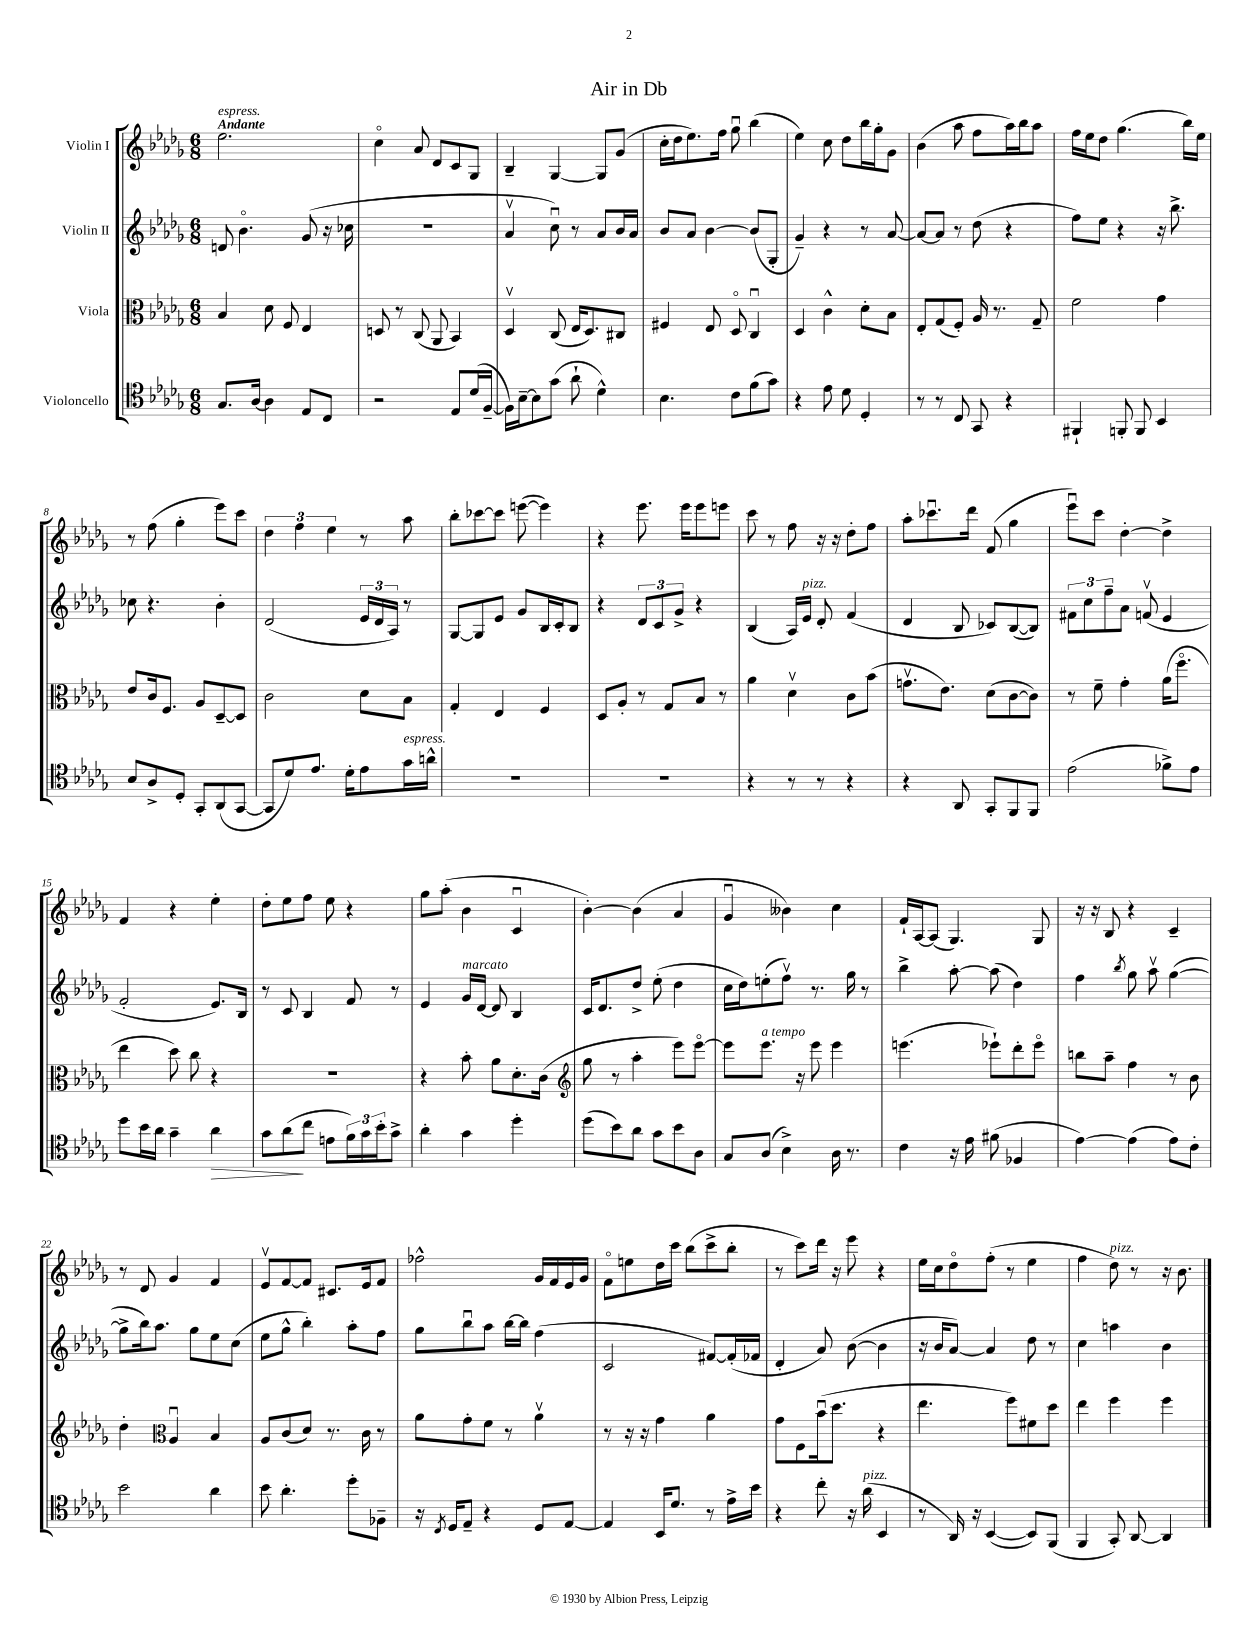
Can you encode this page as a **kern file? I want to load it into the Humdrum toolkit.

**kern	**kern	**kern	**kern
*staff4	*staff3	*staff2	*staff1
*clefC4	*clefC3	*clefG2	*clefG2
*k[b-e-a-d-g-]	*k[b-e-a-d-g-]	*k[b-e-a-d-g-]	*k[b-e-a-d-g-]
*M6/8	*M6/8	*M6/8	*M6/8
8.G-/L	4B-/	8d/	2.ee-\
.	.	4.b-o\	.
[16A-/Jk	.	.	.
4A-\]	8d-\	.	.
.	8F/	.	.
8E-/L	4E-/	(8g-/	.
8C/J	.	16r	.
.	.	16cc-\	.
=	=	=	=
2r	8D/	2.r	4cco\
.	8r	.	.
.	(8C/	.	8a-/
.	8AA-/	.	8d-/L
8E-/L	4BB-/)	.	8c/
(16d-/L	.	.	8G-/J
[16F~/JJ	.	.	.
=	=	=	=
16F\]LL)	4D-v/	4a-v/	4B-~/
[16B-~\J	.	.	.
8B-\]	.	.	.
(8g-\J	(8C/	8ccu\)	[4G-/
8a-`\	16E-/LK	8r	.
.	8.D-/)	.	.
4d-^^\)	.	8a-/L	8G-/]L
.	8C#/J	16b-/L	(8g-/J
.	.	16a-/JJ	.
=	=	=	=
4.B-\	4F#/	8b-/L	16cc'\LL
.	.	.	16dd-\J
.	.	8a-/J	8.ee-\)
.	8E-/	[4b-\	.
.	.	.	16ff\Jk
8c\L	8D-o/	.	8gg-u\
(8f\	4Cu/	(8b-/]L	(4bb-\
8g-\J)	.	8G-'/J	.
=	=	=	=
4r	4D-/	4g-~/)	4ee-\)
8e-\	4c^^\	4r	8cc\
8d-\	.	.	8dd-\L
4D-'/	8d-'\L	8r	16bb-\L
.	.	.	16gg-'\J
.	8B-\J	[8a-/	8g-\J
=	=	=	=
8r	8E-'/L	8a-/_L	(4b-\
8r	(8G-/	8a-/]J	.
8C/	8F'/J)	8r	8aa-\
8GG-/	16A-/	(8dd-\	8ff\L
.	8.r	.	.
4r	.	4r	16aa-\L)
.	.	.	16bb-\J
.	8G-~/	.	8aa-\J
=	=	=	=
4FF#`/	2f\	8ff\L)	16ff\LL
.	.	.	16ee-\J
.	.	8ee-\J	8dd-\J
8FF'/	.	4r	(4.gg-\
8FF/	.	.	.
4BB-/	4g-\	16r	.
.	.	8.bb-^\	.
.	.	.	16bb-\LL)
.	.	.	16ee-\JJ
=	=	=	=
8B-/L	8e-/L	8cc-\	8r
8A-^/	16c/k	4.r	(8ff\
.	8.F/J	.	.
8D-'/J	.	.	4gg-'\
8GG-'/L	8A-/L	.	.
(8AA-/	[8D-~/	4b-'\	8eee-\L)
[8GG-/J	8D-/]J	.	8ccc\J
=	=	=	=
8GG-/]L	2c\	(2d-/	6dd-\
8d-/)	.	.	.
.	.	.	6ff\
8.e-/J	.	.	.
.	.	.	6ee-\
16d-'\LK	.	.	.
8e-\	8d-\L	24e-/LL	8r
.	.	24d-/	.
.	.	24A-/JJ)	.
16g-\L	8B-\J	8r	8aa-\
16a^^\JJ	.	.	.
=	=	=	=
2.r	4G-'/	[8G-/L	8bb-'\L
.	.	8G-/]	[8ccc-\
.	4E-/	8e-/J	8ccc-\]J
.	.	8g-/L	([8eee\
.	4F/	16B-/L	4eee\])
.	.	16c'/J	.
.	.	8B-/J	.
=	=	=	=
2.r	8D-/L	4r	4r
.	8A-'/J	.	.
.	8r	12d-/L	8.eee-\
.	.	12c/	.
.	8G-/L	.	.
.	.	12g-^/J	.
.	.	.	16eee-\LK
.	8B-/J	4r	8eee-\
.	8r	.	8eee\J
=	=	=	=
4r	4a-\	(4B-/	8ccc\
.	.	.	8r
8r	4d-v\	16A-/LL)	8ff\
.	.	16e-/JJ	.
8r	.	8d-'/	16r
.	.	.	16r
4r	8c\L	(4f/	8dd-'\L
.	(8b-\J	.	8ff\J
=	=	=	=
4r	8.gv\L	4d-/	8aa-'\L
.	.	.	8.ccc-u\
.	8.e-\J)	.	.
8AA-/	.	8B-/	.
.	.	.	16ddd-\Jk
8GG-'/L	(8d-\L	8c-/L)	(8f/
8FF/	[8c\	([8B-/	4gg-\
8FF/J	8c\]J)	8B-/]J)	.
=	=	=	=
(2e-\	8r	12f#\L	8eee-u\L)
.	.	12cc\	.
.	8f~\	.	8ccc\J
.	.	12ff~\	.
.	4g-'\	8a-\J	[4dd-'\
.	.	(8fv/	.
8f-^\L)	(16a-\LK	4e-/	4dd-^\]
.	8.ffo\J	.	.
8e-\J	.	.	.
=	=	=	=
8dd-\L	4ee-\	2f'/	4f/
16b-\L	.	.	.
16a-\JJ	.	.	.
4g-~\	8dd-\)	.	4r
.	8cc\	.	.
4a-\	4r	8.e-/L)	4ee-'\
.	.	16B-/Jk	.
=	=	=	=
8g-\L	2.r	8r	8dd-'\L
(8a-\	.	8c/	8ee-\
8cc\J	.	4B-/	8ff\J
8e\L	.	.	8ee-\
24f\L)	.	8f/	4r
24g-\	.	.	.
24b-'\J	.	.	.
8g-^\J	.	8r	.
=	=	=	=
4a-'\	4r	4e-/	8gg-\L
.	.	.	(8aa-'\J
4g-\	8b-'\	16g-/LL	4b-\
.	.	[16d-/JJ	.
.	8a-\L	8d-/]	.
4dd-'\	8.d-'\	4B-/	4cu/
.	(16c\Jk	.	.
=	=	=	=
*	*clefG2	*	*
(8dd-\L	8gg-\	16c/LK	[4b-'\)
.	.	8.d-/	.
8b-\)	8r	.	.
8a-\J	4aa-'\	8dd-^/J	(4b-\]
8g-\L	.	(8ee-'\	.
8b-\	8eee-\L)	4dd-\	4a-/
8A-\J	[8eee-o\J	.	.
=	=	=	=
8G-/L	8eee-\]L	16cc\LL	4g-u/
.	.	16dd-\J)	.
(8A-/J	8.eee-\J	(8ee'\	.
4B-^\)	.	8ffv\J)	4b--\)
.	16r	.	.
.	8eee-\	8.r	.
16A-\	4eee-\	.	4cc\
8.r	.	16gg-\	.
.	.	8r	.
=	=	=	=
4c\	(4.eee\	4bb-^\	16f`/LL
.	.	.	[16A-/J
.	.	.	(8A-/]J
16r	.	[8aa-'\	4.G-/)
16e-\	.	.	.
(8f#\	8eee-`\L)	(8aa-\]	.
4F-/	8ddd-'\	4dd-\)	.
.	8eee-o\J	.	8G-/
=	=	=	=
[4e-\)	8bb\L	4ff\	16r
.	.	.	16r
.	8aa-~\J	.	8B-/
.	.	8qbb-/	.
(4e-\]	4ff\	8gg-\	4r
.	.	8aa-v\	.
8e-\L)	8r	([4gg-\	4c~/
8c'\J	8b-\	.	.
=	=	=	=
2b-\	4dd-'\	8gg-^\]L	8r
.	.	16bb-\k)	8d-/
.	.	8.aa-\J	.
*	*clefC3	*	*
.	4A-u/	.	4g-/
.	.	8gg-\L	.
4a-\	4B-/	8ee-\	4f/
.	.	(8cc\J	.
=	=	=	=
8b-\	8A-/L	8ee-\L	8e-v/L
4.a-'\	(8c/	8gg-^^\J	[8f/
.	8d-/J)	4bb-'\)	8f/]J
.	8.r	.	8.c#/L
8dd-'\L	.	8aa-'\L	.
.	16c\	.	16e-/k
8F-~\J	8r	8ff\J	8f/J
=	=	=	=
16r	8a-\L	8gg-\L	2ff-^^\
8qC/	.	.	.
16D-/LK	.	.	.
8E-~/J	8g-'\	8bb-u\	.
4r	8f\J	8aa-\J	.
.	8r	[16bb-\LL	.
.	.	16bb-\]JJ	.
8D-/L	4a-v\	(4ff\	16g-/LL
.	.	.	16f/
[8E-/J	.	.	16e-/
.	.	.	16g-/JJ
=	=	=	=
4E-/]	8r	2c/	8fo\L
.	16r	.	8ee\
.	16r	.	.
16BB-/LK	4g-\	.	16dd-\L
8.d-/J	.	.	16ccc\JJ
.	.	.	(8bb-\L
8r	4a-\	[8f#/L)	8ccc^\
16e-^\LL	.	(16f#'/]L	8bb-'\J
16b-\JJ	.	16f-/JJ	.
=	=	=	=
4r	8g-\L	4d-'/	8r
.	8F\	.	8ccc\L)
8cc'\	(16b-u\k	8a-/)	16ddd-\Jk
.	8.dd-\J	.	16r
16r	.	([8b-\	8eee-\
(16a-\	.	.	.
4BB-/	4r	4b-\]	4r
=	=	=	=
8r	4.ee-\	16r	16ee-\LL
.	.	16b-/LK	16cc\J
16AA-/)	.	[8a-/J)	8dd-o\
16r	.	.	.
([4BB-/	.	4a-/]	(8ff'\J
.	8ff\L)	.	8r
8BB-/]L)	8f#\	8dd-\	4ee-\
(8FF/J	8dd-\J	8r	.
=	=	=	=
4FF/	4ee-\	4cc\	4ff\
8GG-'/)	4ff\	4aa\	8dd-\)
[8AA-/	.	.	8r
4AA-/]	4ff\	4b-\	16r
.	.	.	8.b-\
==	==	==	==
*-	*-	*-	*-
